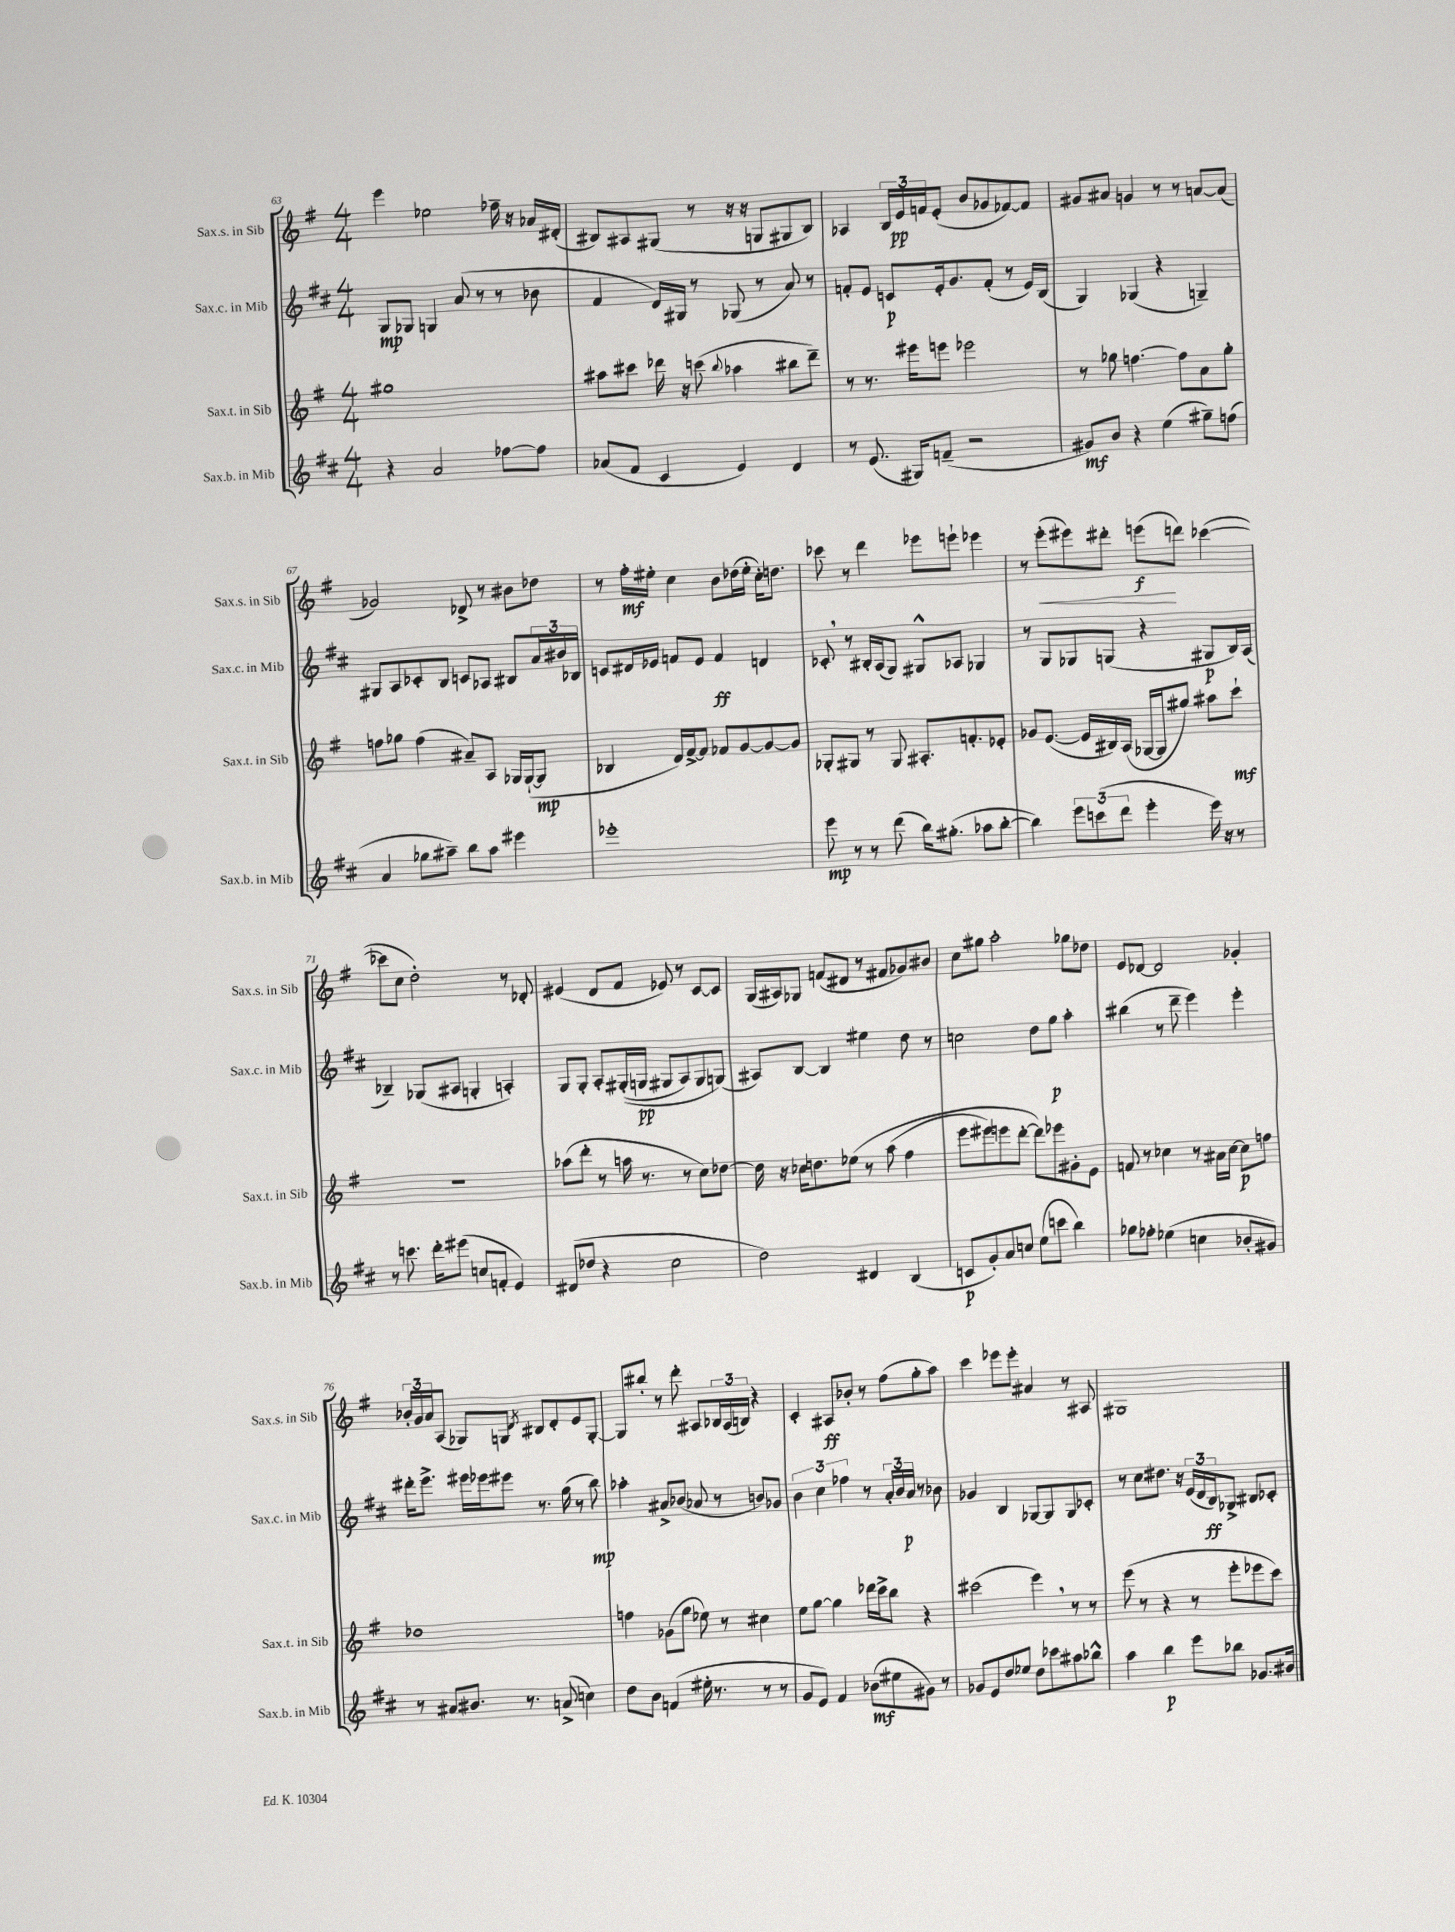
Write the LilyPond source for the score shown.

<<
\new StaffGroup <<
\new Staff = "s0" \with { instrumentName = "Sax.s. in Sib" shortInstrumentName = "Sax.s. in Sib" } {
    \clef treble \key g \major \numericTimeSignature \time 4/4
    e'''4 ees''2 fes''16-- r16 aes'16 dis'16-.( |
    bis8) ais8 gis8( r8 r16 r16 g8 gis8 bis8) |
    aes4 \tuplet 3/2 { b16 e'16\pp f'16 } e'8-.( b'8 ges'8 fes'8~) fes'8 |
    gis'8 ais'8 g'4 r8 r8 a'8~ a'8( |
    ges'2) des'8-> r8 bis'8 des''8 |
    r8 fis''16-.\mf eis''16-. c''4 b'8 des''16( eis''16-. c''16-.) d''8. |
    ces'''8 r8 d'''4 ees'''8 e'''8-! ees'''4 |
    r8 e'''8-.\<( eis'''8) dis'''8-. e'''8\f\!( d'''8) ces'''4~( |
    ces'''8 c''8 d''2-.) r8 des'8-. |
    eis'4( d'8 fis'8 ees'8) r8 c'8~ c'8 |
    g16( ais16) ges8 f'8( dis'8 r8 fis'8 ges'8) bis'8 |
    c''8 gis''8 a''2-. ges''8 des''8 |
    e'8 des'8~ des'2 ges'4-. |
    \tuplet 3/2 { bes'16-. g'16 a'16 } a8( ges8) g8 \acciaccatura { d'8 } bis8 d'8-. e'8 g8~-. |
    g8 bis''8-. r8 d'''8-. ais8 \tuplet 3/2 { bes16 ais16( b16) } r4 |
    c'4-. ais8\ff bes'8-. r8 fis''8( g''8-. a''8) |
    c'''4 ees'''8 ees'''8-. ais'4 r8 ais8 |
    gis1 \bar "|." |
}
\new Staff = "s1" \with { instrumentName = "Sax.c. in Mib" shortInstrumentName = "Sax.c. in Mib" } {
    \clef treble \key d \major \numericTimeSignature \time 4/4
    g8\mp ges8 g4 a'8( r8 r8 bes'8 |
    fis'4 d'16) gis16 r8 ges8( r8 a'8) r8 |
    f'8-. e'8 c'8\p e'16-. g'8. f'8-.( r8 e'16) b16( |
    g4) ges4( r4 g4--) |
    gis8 a8 ces'8-. b8 c'8 aes8 bis8 \tuplet 3/2 { a'16 bis'16 bes16 } |
    c'8 dis'16 ees'16 f'8 ees'8 f'4\ff d'4 |
    ces'8-. \breathe r8 bis16-. a16( g8) gis8-^ aes8 ges4 |
    r8 g8 ges8 g8( r4 gis8\p b16) a16( |
    bes4--) ges8( ais8 g4-. a4-.) |
    g8 g8-. a8-. gis16-.(\( g16\pp gis8 a8) gis8 g8(\) |
    ais8) b8~ b4 eis''4 d''8 r8 |
    c''2 d''8 g''8\p a''4-. |
    bis''4( r8 d'''8-- e'''4) e'''4-. |
    dis'''16-. e'''8.-> eis'''16 ees'''16 eis'''8 r8. g''16( r8 b''8\mp) |
    aes''4-. ais'8-> bes'8( aes'8 r8 b'8) ges'8 |
    \tuplet 3/2 { b'4 cis''4 fes''4 } r8 \tuplet 3/2 { a'16-. b'16 a'16\p } r8 bes'8 |
    ges'4 b4 ges8~ ges8 ges8 ces'8-. |
    r8 cis''8 dis''8. r16 \tuplet 3/2 { e'16( d'16 b16\ff) } ges8-> bis8 ces'8-. \bar "|." |
}
\new Staff = "s2" \with { instrumentName = "Sax.t. in Sib" shortInstrumentName = "Sax.t. in Sib" } {
    \clef treble \key g \major \numericTimeSignature \time 4/4
    gis''1 |
    ais''8 cis'''8 des'''16 r16 c'''8( \appoggiatura { b''8 } aes''4 bis''8 des'''8--) |
    r8 r8. eis'''16 e'''8 ees'''2 |
    r8 ges''8 f''4.~ f''8 a'8 ges''8-. |
    f''8 ges''8 f''4( ais'8--) a8 ges16 ges16~-!( ges8\mp |
    bes4 d'16) fis'16~-> fis'8 fes'8 g'8~ g'8~ g'8 |
    ges8-. gis8 r8 gis8 ais8.-. f'8.-. ees'8-. |
    ges'8 e'8.~( e'16 bis16) a16( ges16~ ges16 gis''8) ais''8 c'''8-!\mf |
    r1 |
    aes''8( d'''8-. r8 a''16 r8. r8 c''8) des''8~ |
    des''16 r16 ces''16 d''8. ees''8\( r8 a''8( fis''4 |
    e'''8 eis'''8) e'''8 d'''8~-. d'''8\) ees'''8 gis'8-. e'8 |
    f'8 r8 ces''4 r8 ais'16 ces''16~ ces''8\p f''8 |
    des''1 |
    f''4 ges'8( g''8 ees''8) r8 cis''4 |
    e''8 g''8~ g''4 des'''16 c'''16-> b''8 r4 |
    cis'''2( e'''4) \breathe r8 r8 |
    e'''8( r8 r4 r8 e'''8-. ees'''8 c'''8) \bar "|." |
}
\new Staff = "s3" \with { instrumentName = "Sax.b. in Mib" shortInstrumentName = "Sax.b. in Mib" } {
    \clef treble \key d \major \numericTimeSignature \time 4/4
    r4 a'2 fes''8~ fes''8 |
    aes'8( fis'8 cis'4 e'4) d'4 |
    r8 e'8.( gis16) f'8--( r2 |
    gis'8\mf) b'8 r4 e''4( gis''8--) f''8( |
    a'4 ges''8 ais''8--) b''8 ais''8 eis'''4 |
    ees'''1-. |
    e'''8\mp r8 r8 d'''8( b''16) gis''8.-.( aes''8 b''8~-. |
    b''4) \tuplet 3/2 { e'''8 c'''8( d'''8 } e'''4-. e'''16) r16 r8 |
    r8 c'''8. d'''16-. eis'''8( c''8 f'8-. e'4) |
    dis'8( des''8 r4 cis''2 |
    d''2) dis'4 b4( |
    c'8\p g'8-.) a'8 c''8 e''8( c'''8 b''4) |
    ges''8 fes''8-. ees''4( c''4 bes'8-. gis'8) |
    r8 ais'8 bis'8. r8. a'8->( c''4) |
    d''8 b'8 f'4( eis''16-. r8. r8 r8 |
    g'8 e'8) fis'4 bes'8\mf( eis''8 gis'8) r8 |
    ges'8 e'8 d''8 ees''8 d''8 ces'''8 ais''8 bes''8-^ |
    a''4 b''4\p e'''8 bes''8 ges'8. bis'16 \bar "|." |
}
>>
>>
\layout { \context { \Score currentBarNumber = #63 } }
